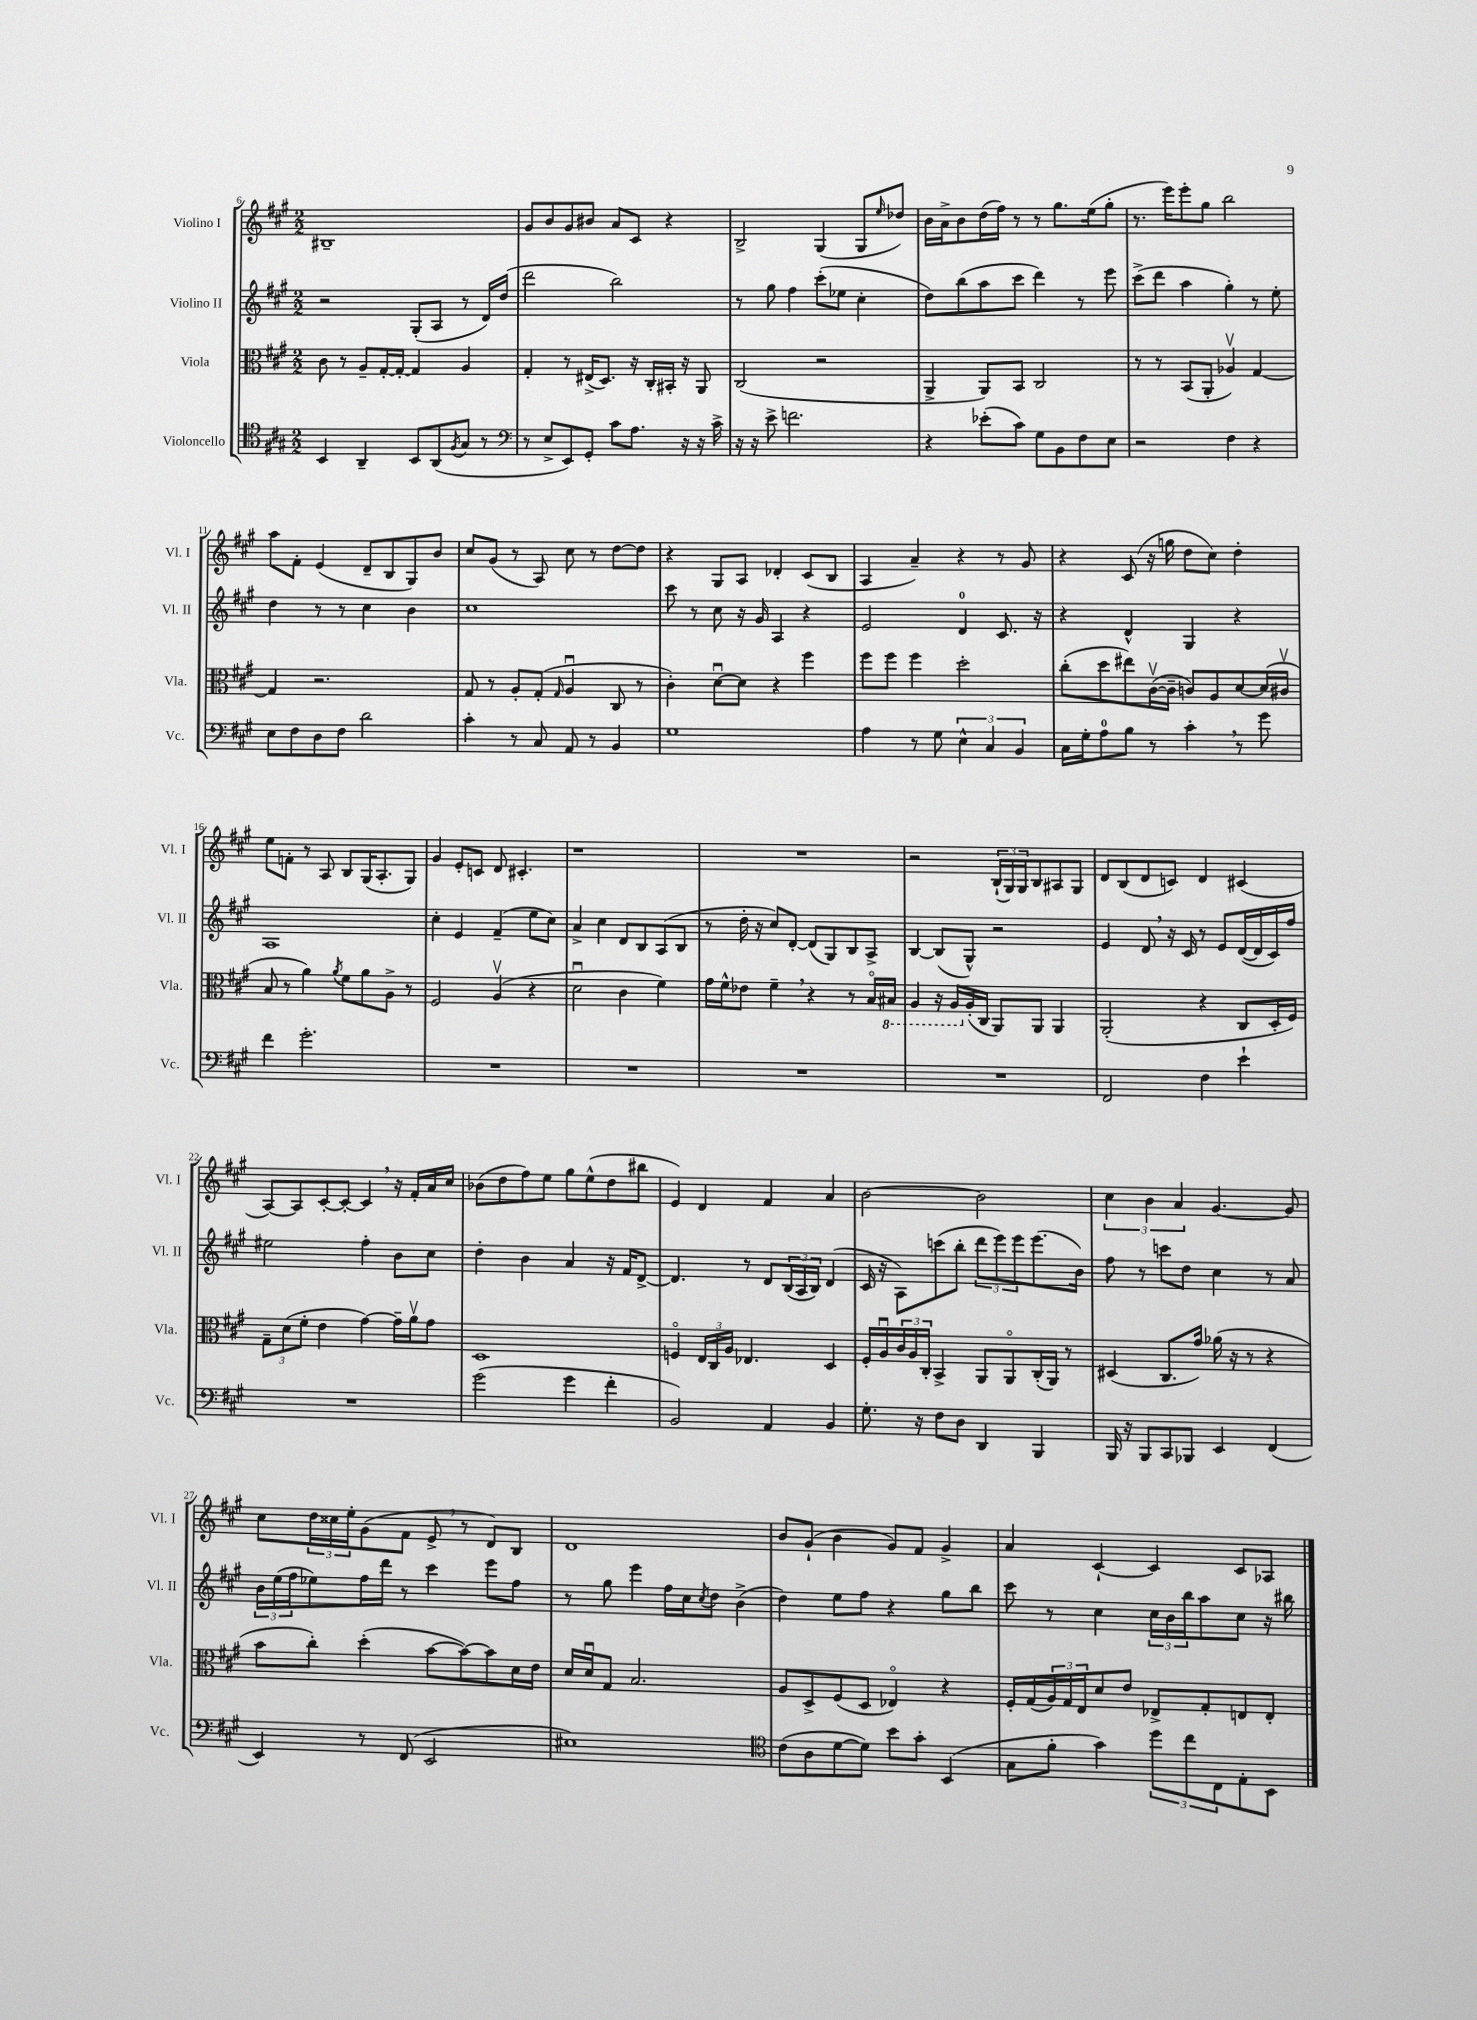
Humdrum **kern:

**kern	**kern	**kern	**kern
*part4	*part3	*part2	*part1
*staff4	*staff3	*staff2	*staff1
*I"Violoncello	*I"Viola	*I"Violino II	*I"Violino I
*I'Vc.	*I'Vla.	*I'Vl. II	*I'Vl. I
*clefC4	*clefC3	*clefG2	*clefG2
*k[f#c#g#]	*k[f#c#g#]	*k[f#c#g#]	*k[f#c#g#]
*M2/2	*M2/2	*M2/2	*M2/2
=6	=6	=6	=6
4BB/	8c#\	2r	1B#X~
.	8r	.	.
4AA~/	8A~/L	.	.
.	[16G#'/L	.	.
.	16G#'/JJ_	.	.
8BB/L	4G#/]	(8G#'/L	.
(8AA/	.	8A/J	.
8qF#/	.	.	.
8G#/J	4A/	8r	.
8r	.	16d/LL)	.
.	.	(16dd/JJ	.
=7	=7	=7	=7
*clefF4	*	*	*
8r	4G#'/	2ddd\	8g#/L
8E^/L	.	.	8b/
8EE/)	8r	.	8g#/
8GG#'/J	(16E#X^/KL	.	8b#X/J
.	8.D/J)	.	.
8c#\L	.	2bb\)	8a/L
8.A\J	16r	.	8c#/J
.	16C#'/LL	.	.
.	16BB#X'/JJ	.	4r
16r	16r	.	.
16r	8AA/	.	.
16c#^\	.	.	.
=8	=8	=8	=8
16r	(2C#/	8r	2B^/
16r	.	.	.
8e^\	.	8gg#\	.
2.fn\	.	4ff#\	.
.	2r	(8ccc#'\L	(4G#/
.	.	8ee-X\J	.
.	.	4cc#'\	8G#/L
.	.	.	16qqee/
.	.	.	8dd-X/J)
=9	=9	=9	=9
4r	4AA^/	8dd\L)	16b\LL
.	.	.	16a^\J
.	.	(8bb\	8b\
(8e-X'\L	8AA/L)	8aa\	(16dd\L
.	.	.	16ff#\JJ)
8c#\J)	8BB/J	8ccc#\J	8r
8G#\L	2C#/	4ddd\)	8r
8BB\	.	.	8.gg#\L
8F#\	.	8r	.
.	.	.	(16ee\k
8E\J	.	8eee\	8gg#'\J
=10	=10	=10	=10
2r	8r	(8ccc#^\L	8.r
.	8r	8ddd\J	.
.	.	.	16eee\KL)
.	(8BB/L	4aa\	8eee'\
.	8AA'/J	.	8gg#\J
4F#\	4A-Xv/)	4gg#'\)	2bb\
4r	[4G#/	8r	.
.	.	8ee'\	.
!!LO:LB:g=z
=11	=11	=11	=11
8E\L	4G#/]	4dd\	8aa\L
8F#\	.	.	8f#'\J
8D\	2.r	8r	(4e/
8F#\J	.	8r	.
2d\	.	4cc#\	8d~/L
.	.	.	8B/
.	.	4b\	8G#/)
.	.	.	8b/J
=12	=12	=12	=12
4c#'\	8G#/	1cc#	8cc#/L
.	8r	.	(8g#/J
8r	8A'/L	.	8r
8C#/	(8G#'/J	.	8A/)
.	16qqG#/	.	.
8AA/	4Au/	.	8cc#\
8r	.	.	8r
4BB/	8C#/	.	[8dd\L
.	8r	.	8dd\J]
=13	=13	=13	=13
1G#	4c#'\)	8ccc#\	4r
.	.	8r	.
.	[8du\L	8cc#\	8G#/L
.	8d\J]	16r	8A/J
.	.	16g#/	.
.	4r	4A/	4d-X'/
.	4ff#\	4r	(8c#/L
.	.	.	8B/J
=14	=14	=14	=14
4A\	8ff#\L	2e/	4A/
.	8ff#\J	.	.
8r	4ff#\	.	4a~/)
8G#\	.	.	.
6E^^\	2dd'\	4d/	4r
6C#/	.	.	.
.	.	8.c#/	8r
6BB/	.	.	.
.	.	.	8g#/
.	.	16r	.
=15	=15	=15	=15
16C#\LL	(8cc#'\L	4r	4r
16G#'\J	.	.	.
8A\	8dd\	.	.
8B\J	8ee#X\)	4d^^/	(8c#/
8r	([16c#v\L	.	16r
.	16c#~\JJ]	.	16ggn\
4c#',\	8cn/L)	4G#/	8dd\L
.	8A/	.	8cc#\J)
8r	[8d/	4r	4dd'\
8g#\	(16d/L]	.	.
.	16c#Xv/JJ	.	.
!!LO:LB:g=z
=16	=16	=16	=16
4f#\	8B/	1A	8ee\L
.	8r	.	8fn'\J
2.g#'\	4a\)	.	8r
.	.	.	8A/
.	8qa/	.	.
.	8f#\L	.	8B/L
.	8a\	.	(16G#/K
.	.	.	8.A'/
.	8A^\J	.	.
.	8r	.	8G#/J)
=17	=17	=17	=17
1r	2F#/	4cc#'\	4g#/
.	.	4e/	8e'/L
.	.	.	8cn/J
.	(4Av/	(4f#~/	8d/
.	.	.	4.c#X'/
.	4r	8ee\L	.
.	.	8cc#\J)	.
=18	=18	=18	=18
1r	2du\	4a^/	1r
.	.	4cc#\	.
.	4c#\	8d/L	.
.	.	8B/	.
.	4f#\)	(8A/	.
.	.	8B/J	.
=19	=19	=19	=19
1r	16g#\LL	8r	1r
.	16f#^^\J	.	.
.	8e-X\J	16dd'\	.
.	.	16r	.
.	4f#~,\	8cc#/L)	.
.	.	[8d'/J	.
.	4r	(8d/L]	.
.	.	8G#/)	.
.	8r	8B/	.
.	16B/LL	8A^/J	.
*	*8ba	*	*
.	16BB#X/JJ	.	.
=20	=20	=20	=20
1r	4AA/	[4B/	2r
.	16r	(8B/L]	.
.	16AA/LL	.	.
*	*X8ba	*	*
.	(16A'/	8G#^^/J)	.
.	16C#/JJ	.	.
.	8AA/L)	2r	(24B`/LL
.	.	.	24G#/)
.	.	.	24G#/J
.	8AA/J	.	8B/
.	4AA/	.	8A#X/
.	.	.	8G#/J
=21	=21	=21	=21
2FF#/	(2AA'/	4e/	8d/L
.	.	.	(8B/
.	.	8d,/	8d/
.	.	16r	8cn/J)
.	.	16c#/	.
4F#\	4r	8r	4d/
.	.	8e/L	.
4e`\	8C#/L	([16d/L	(4c#X/
.	.	16d/]	.
.	16D'/L	16c#/)	.
.	16F#/JJ)	16ff#/JJ	.
!!LO:LB:g=z
=22	=22	=22	=22
1r	12G#~\L	2ee#X\	[8A/L)
.	(12d\	.	.
.	.	.	8A/]
.	12f#'\J	.	.
.	4e\	.	[8c#'/
.	.	.	8c#'/J_
.	[4g#\)	4ff#'\	4c#,/]
.	16g#~\LL]	8b\L	16r
.	16av\J	.	16f#'/LL
.	8g#\J	8cc#\J	16a/
.	.	.	16cc#/JJ
=23	=23	=23	=23
(2g#\	1D	4dd'\	(8b-X\L
.	.	.	8dd\
.	.	4b\	8ff#\)
.	.	.	8ee\J
4g#\	.	4a/	8gg#\L
.	.	.	(8ee^^\
4f#'\	.	16r	8dd\
.	.	16f#/KL	.
.	.	[8d^/J	8bb#X\J
=24	=24	=24	=24
2BB/)	4Fn/	4.d/]	4e/)
.	24E/LL	.	4d/
.	24C#/	.	.
.	24A/JJ	.	.
.	4.E-X/	8r	.
4AA/	.	8d/L	4f#/
.	.	(24B/L	.
.	.	24A/	.
.	.	24B/JJ)	.
4BB/	4D/	(4d/	4a/
=25	=25	=25	=25
8.G#'\	16F#'/LL	16c#/	[2b\
.	16Au/	16r	.
.	24c#/	8A\L)	.
.	24A/	.	.
16r	.	.	.
.	24C#'/JJ	.	.
8F#\L	4BB^/	(8cccn\	.
8D\J	.	8bb'\J	.
4DD/	8AA/L	12ddd\L	2b\]
.	.	12eee\)	.
.	8AA/	.	.
.	.	12eee\	.
4BBB/	(16C#'/L	(8.eee\	.
.	16AA/JJ)	.	.
.	8r	.	.
.	.	16b\Jk)	.
=26	=26	=26	=26
16BBB/	(4D#X/	8ff#\	6cc#\
16r	.	.	.
8BBB/L	.	8r	.
.	.	.	6b\
8CC#/	8.C#/L	8cccn\L	.
.	.	.	6a/
8BBB-X/J	.	8dd\J	.
.	16g#/Jk)	.	.
4EE/	(16a-X\	4cc#\	[4.g#/
.	16r	.	.
.	8r	.	.
(4FF#/	4r	8r	.
.	.	8a/	8g#/]
!!LO:LB:g=z
=27	=27	=27	=27
4EE/)	8b\L	24b\LL	8cc#\L
.	.	(24ee\	.
.	.	24ff#\J	.
.	8cc#'\J)	8ee-X\)	24dd\L
.	.	.	24cc##X\
.	.	.	24ee'\J
8r	(4dd'\	16ff#\L	(8g#\
.	.	16ddd\JJ	.
(8FF#/	.	8r	8f#\J
2EE/	[8b\L	4ccc#\	8e^,/
.	8b\_)	.	8r
.	8b\]	8eee\L	8d/L)
.	16d\L	8ff#\J	8B/J
.	16e\JJ	.	.
=28	=28	=28	=28
1E#X)	16d/LL	8r	1d
.	16du/J	.	.
.	8G#/J	8gg#\	.
.	2.B/	4eee\	.
.	.	16ff#\LL	.
.	.	16cc#\J	.
.	.	8qcc#/	.
.	.	8dd\J	.
.	.	(4b^\	.
=29	=29	=29	=29
*clefC4	*	*	*
(8c#\L	8A/L	4dd\)	8b/L
8A\	8D^/	.	(8g#`/J
[8d\	(8F#/	8ee\L	4b\
8d\J])	8D/J	8ff#\J	.
8b\L	4E-X/)	4r	8g#/L)
8g#'\J	.	.	8f#/J
(4BB/	4r	8gg#\L	4g#^/
.	.	8bb\J	.
=30	=30	=30	=30
8G#\L	16F#'/LL	8ccc#\	4a/
.	(16G#/	.	.
8f#'\J	24A/)	8r	.
.	24G#/	.	.
.	24E/J	.	.
4g#\)	8d/	4cc#\	[4c#`/
.	8e/J	.	.
12dd\L	8E-X^/L	24cc#\LL	4c#/]
.	.	24b\	.
12cc#\	.	24bb\J	.
.	8G#'/	8aa\	.
12C#\	.	.	.
8E'\	8En/	8cc#\J	8c#/L
8BB\J	8E'/J	16r	8A-X/J
.	.	16bb#X\	.
==	==	==	==
*-	*-	*-	*-
